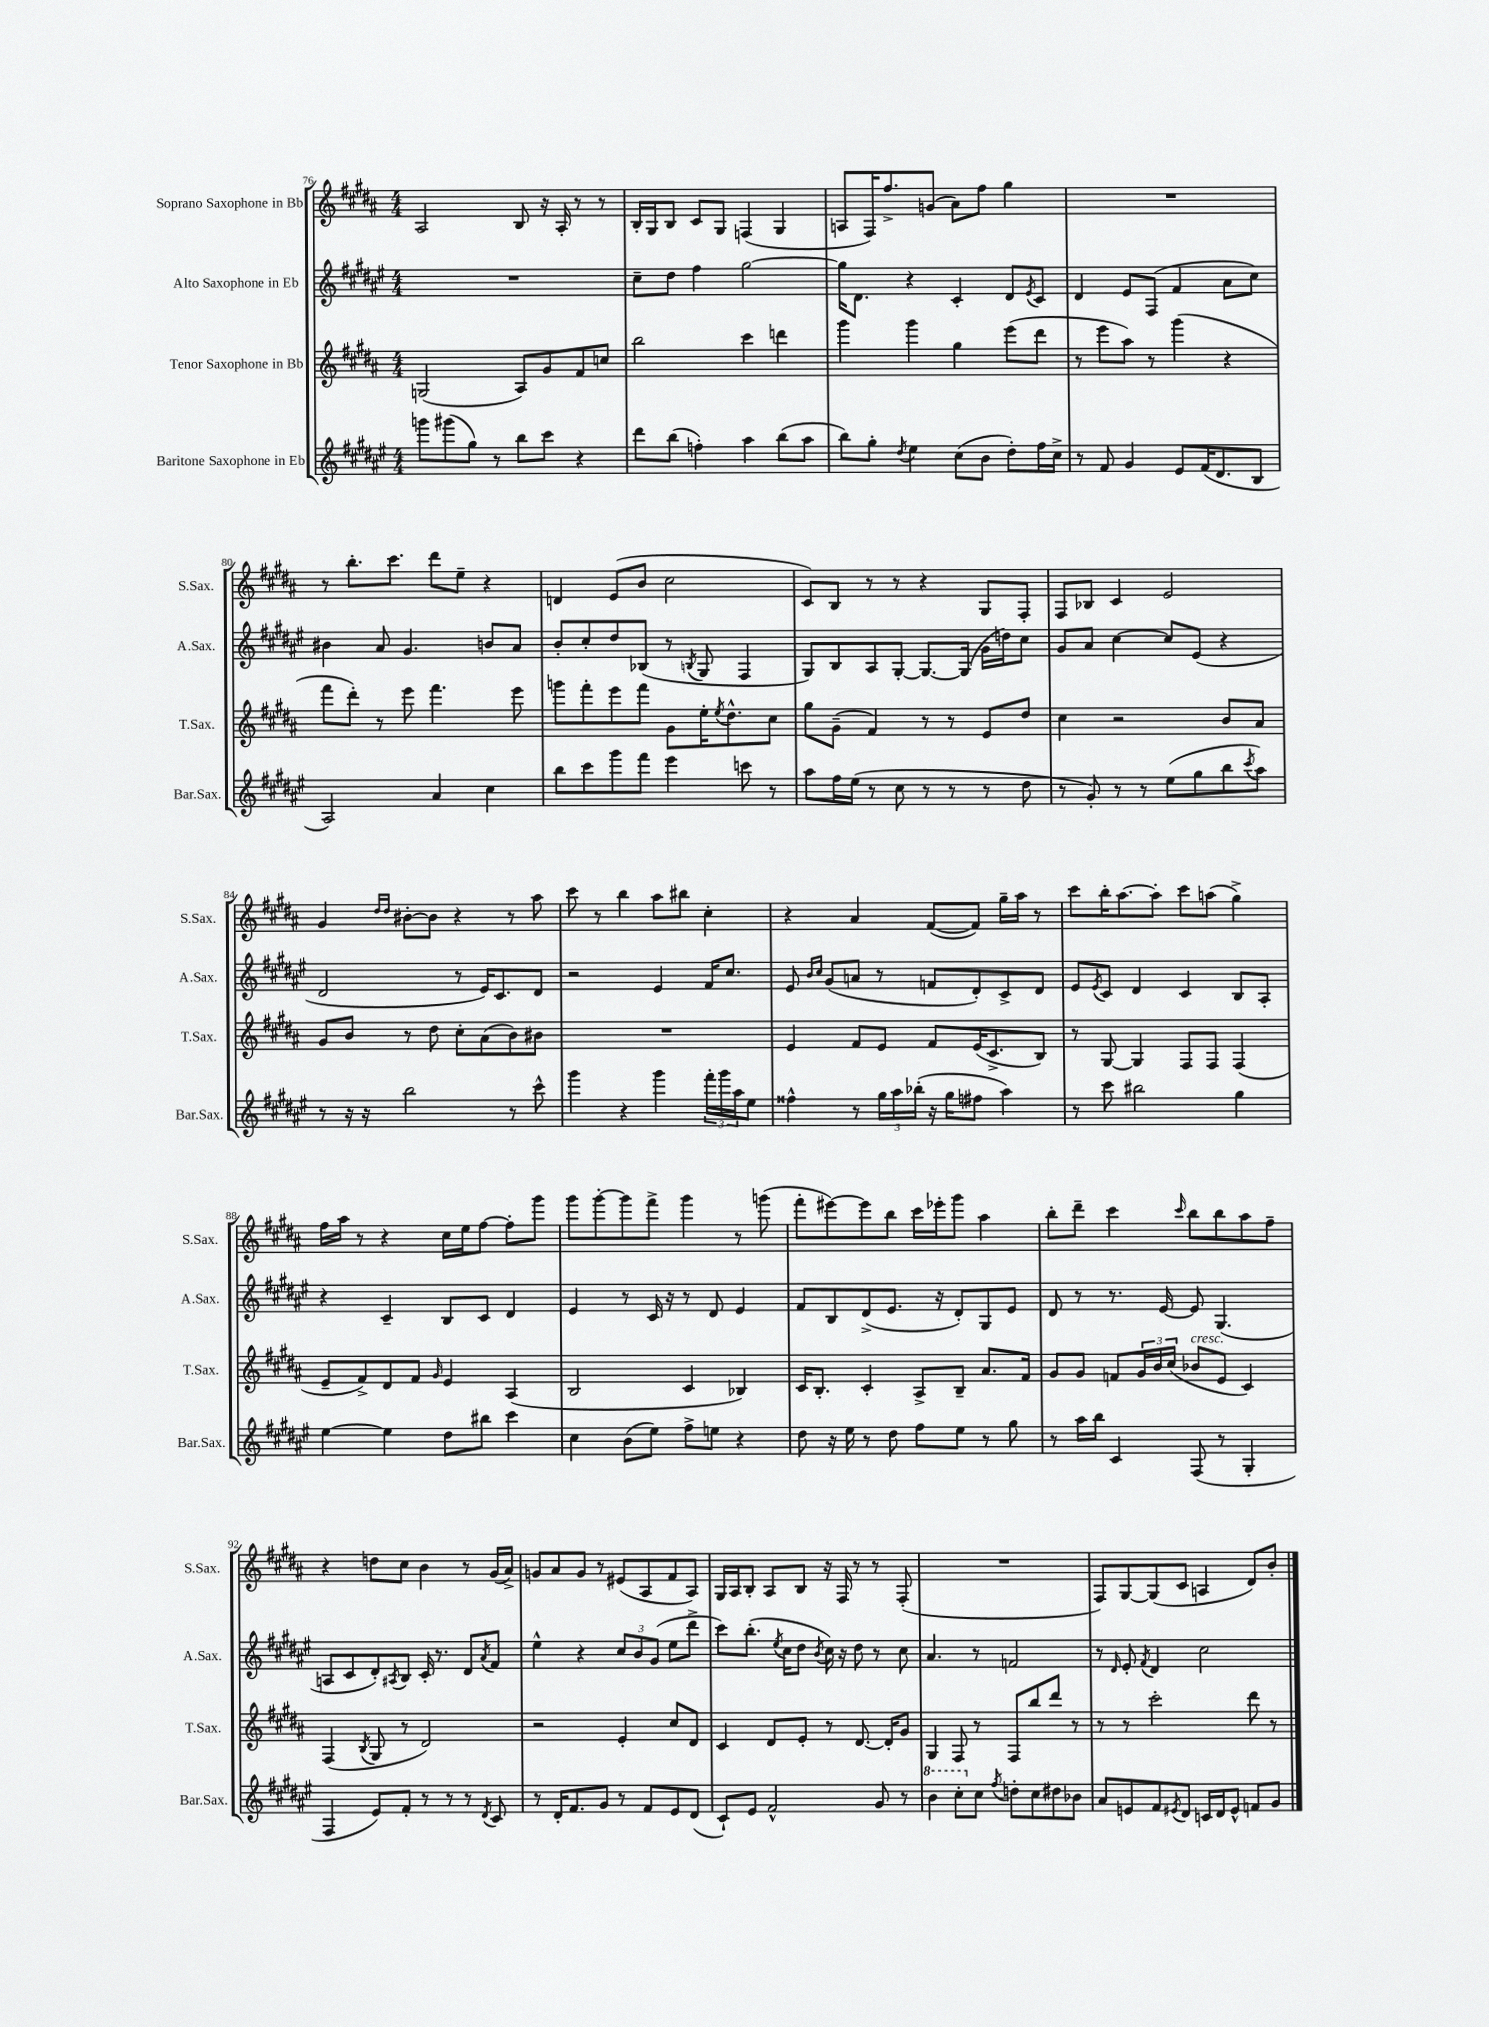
<<
\new StaffGroup <<
\new Staff = "s0" \with { instrumentName = "Soprano Saxophone in Bb" shortInstrumentName = "S.Sax." } {
    \clef treble \key b \major \numericTimeSignature \time 4/4
    ais2 b8 r16 ais16-. r8 r8 |
    b16-. gis16 b8 cis'8 gis8 f4( gis4 |
    a8 fis16) fis''8.-> g'8( ais'8) fis''8 gis''4 |
    R1 |
    r8 b''8.-. cis'''8. dis'''8 e''8-- r4 |
    d'4 e'8( b'8 cis''2 |
    cis'8) b8 r8 r8 r4 gis8 fis8-. |
    fis8 bes8 cis'4 e'2 |
    gis'4 \grace { dis''16 dis''16 } bis'8~-. bis'8 r4 r8 ais''8 |
    cis'''8 r8 b''4 ais''8 bis''8 cis''4-. |
    r4 ais'4 fis'8~( fis'8) gis''16-- ais''16 r8 |
    cis'''8 b''16-. ais''8.~ ais''8-. cis'''8 a''8( gis''4->) |
    fis''16 ais''16 r8 r4 cis''16 e''16 fis''8~ fis''8-. gis'''8 |
    gis'''8 gis'''8~-. gis'''8 fis'''8-> gis'''4 r8 g'''8( |
    fis'''8-. eis'''8~) eis'''8 b''8 cis'''16 ees'''16-. gis'''8 ais''4 |
    b''8-. dis'''8-- cis'''4 \grace { cis'''16 } b''8 b''8 ais''8 fis''8-- |
    r4 d''8 cis''8 b'4 r8 gis'16( ais'16->) |
    g'8 ais'8 g'8 r8 eis'8( ais8 fis'8 ais8) |
    gis16 ais16 b8-. ais8 b8 r16 fis16 r8 r8 fis8-.( |
    R1 |
    fis8) gis8~ gis8( cis'8 a4 dis'8) b'8-. \bar "|." |
}
\new Staff = "s1" \with { instrumentName = "Alto Saxophone in Eb" shortInstrumentName = "A.Sax." } {
    \clef treble \key fis \major \numericTimeSignature \time 4/4
    R1 |
    cis''8-- dis''8 fis''4 gis''2~ |
    gis''16 dis'8. r4 cis'4-. dis'8 \acciaccatura { eis'8 } cis'8 |
    dis'4 eis'8 fis8( fis'4 ais'8 cis''8) |
    bis'4 ais'8 gis'4. b'8 ais'8 |
    b'8-. cis''8-. dis''8 bes8( r8 \acciaccatura { b8 } gis8 fis4 |
    gis8) b8 ais8 gis8~-. gis8.~ gis16( gis'16 d''16) cis''8 |
    gis'8 ais'8 cis''4~ cis''8 eis'8( r4 |
    dis'2 r8 eis'16) cis'8. dis'8 |
    r2 eis'4 fis'16 cis''8. |
    eis'8 \grace { b'16 cis''16 } gis'8( a'8 r8 f'8 dis'8-.) cis'8-> dis'8 |
    eis'8 \acciaccatura { eis'8 } cis'8 dis'4 cis'4 b8 ais8-. |
    r4 cis'4-- b8 cis'8 dis'4 |
    eis'4 r8 cis'16 r16 r8 dis'8 eis'4 |
    fis'8 b8 dis'8->( eis'8. r16 dis'8-.) gis8 eis'8 |
    dis'8 r8 r8. eis'16~ eis'8 gis4.( |
    a8 cis'8 dis'8-.) \acciaccatura { ais8 } b8 cis'16-. r8. dis'8 \acciaccatura { ais'8 } fis'8 |
    eis''4-^ r4 \tuplet 3/2 { cis''8 b'8 gis'8( } eis''8 dis'''8-> |
    cis'''8) b''8.-.( \acciaccatura { eis''8 } cis''16 dis''8 \acciaccatura { b'8 } cis''16) r16 dis''8 r8 cis''8 |
    ais'4. r8 f'2 |
    r8 \grace { dis'16 } eis'8-. \acciaccatura { fis'8 } dis'4 cis''2 \bar "|." |
}
\new Staff = "s2" \with { instrumentName = "Tenor Saxophone in Bb" shortInstrumentName = "T.Sax." } {
    \clef treble \key b \major \numericTimeSignature \time 4/4
    g2( ais8) gis'8 fis'8 c''8 |
    b''2 cis'''4 d'''4 |
    gis'''4 gis'''4 gis''4 e'''8( dis'''8 |
    r8 e'''8 ais''8) r8 gis'''4( r4 |
    fis'''8 dis'''8-.) r8 e'''8 fis'''4. e'''8 |
    g'''8 fis'''8-. e'''8 fis'''8 gis'8 e''16-. \acciaccatura { e''8 } dis''8.-^ cis''8 |
    gis''8 gis'8--( fis'4) r8 r8 e'8 dis''8 |
    cis''4 r2 b'8 ais'8 |
    gis'8 b'8 r8 dis''8 cis''8-. ais'8( b'8) bis'8 |
    R1 |
    e'4 fis'8 e'8 fis'8 e'16( cis'8.-> b8) |
    r8 gis8~ gis4 fis8 fis8 fis4( |
    e'8-- fis'8->) dis'8 fis'8 \grace { gis'16 } e'4 ais4( |
    b2 cis'4 bes4) |
    cis'16 b8.-. cis'4-. ais8-> b8-- ais'8. fis'16 |
    gis'8 gis'8 f'8 \tuplet 3/2 { gis'16 b'16 cis''16( } bes'8^\markup { \italic "cresc." } e'8 cis'4) |
    fis4( \acciaccatura { b8 } gis8 r8 dis'2) |
    r2 e'4-. cis''8 dis'8 |
    cis'4 dis'8 e'8-. r8 dis'8.~ dis'16-. gis'8 |
    gis4 fis8 r8 fis8 b''8 dis'''8 r8 |
    r8 r8 cis'''2-. dis'''8 r8 \bar "|." |
}
\new Staff = "s3" \with { instrumentName = "Baritone Saxophone in Eb" shortInstrumentName = "Bar.Sax." } {
    \clef treble \key fis \major \numericTimeSignature \time 4/4
    g'''8 gis'''8( gis''8) r8 b''8 cis'''8 r4 |
    dis'''8 b''8( f''4-.) ais''4 b''8( ais''8 |
    b''8) gis''8-. \acciaccatura { dis''8 } eis''4 cis''8( b'8 dis''8-.) fis''16 cis''16-> |
    r8 fis'8 gis'4 eis'8 fis'16( dis'8. b8 |
    ais2) ais'4 cis''4 |
    b''8 cis'''8 gis'''8 fis'''8 eis'''4 c'''8 r8 |
    ais''8 fis''16 eis''16( r8 cis''8 r8 r8 r8 dis''8 |
    r8 gis'8-.) r8 r8 eis''8( gis''8 b''8 \acciaccatura { cis'''8 } ais''8) |
    r8 r16 r16 b''2 r8 cis'''8-^ |
    gis'''4 r4 gis'''4 \tuplet 3/2 { fis'''16-. gis'''16 ais''16 } eis''8 |
    fisis''4-^ r8 \tuplet 3/2 { gis''16 ais''16 bes''16-.( } r16 gis''16 fis''8 ais''4) |
    r8 cis'''8 bis''2 gis''4 |
    eis''4~ eis''4 dis''8 bis''8 cis'''4 |
    cis''4 b'8( eis''8) fis''8-> e''8 r4 |
    dis''8 r16 eis''16 r8 dis''8 fis''8 eis''8 r8 gis''8 |
    r8 ais''16 b''16 cis'4 fis8( r8 gis4-. |
    fis4 eis'8) fis'8-. r8 r8 r8 \acciaccatura { dis'8 } cis'8 |
    r8 dis'16-. fis'8. gis'8 r8 fis'8 eis'8 dis'8( |
    cis'8-!) eis'8 fis'2-^ gis'8 r8 |
    \ottava #1 b''4 cis'''8-. \ottava #0 cis''8 \acciaccatura { fis''8 } d''8-. cis''8 dis''8 bes'8 |
    ais'8 e'8 fis'8 \acciaccatura { eis'8 } dis'8 c'16 dis'16 eis'8-^ f'8 gis'8 \bar "|." |
}
>>
>>
\layout { \context { \Score currentBarNumber = #76 } }
